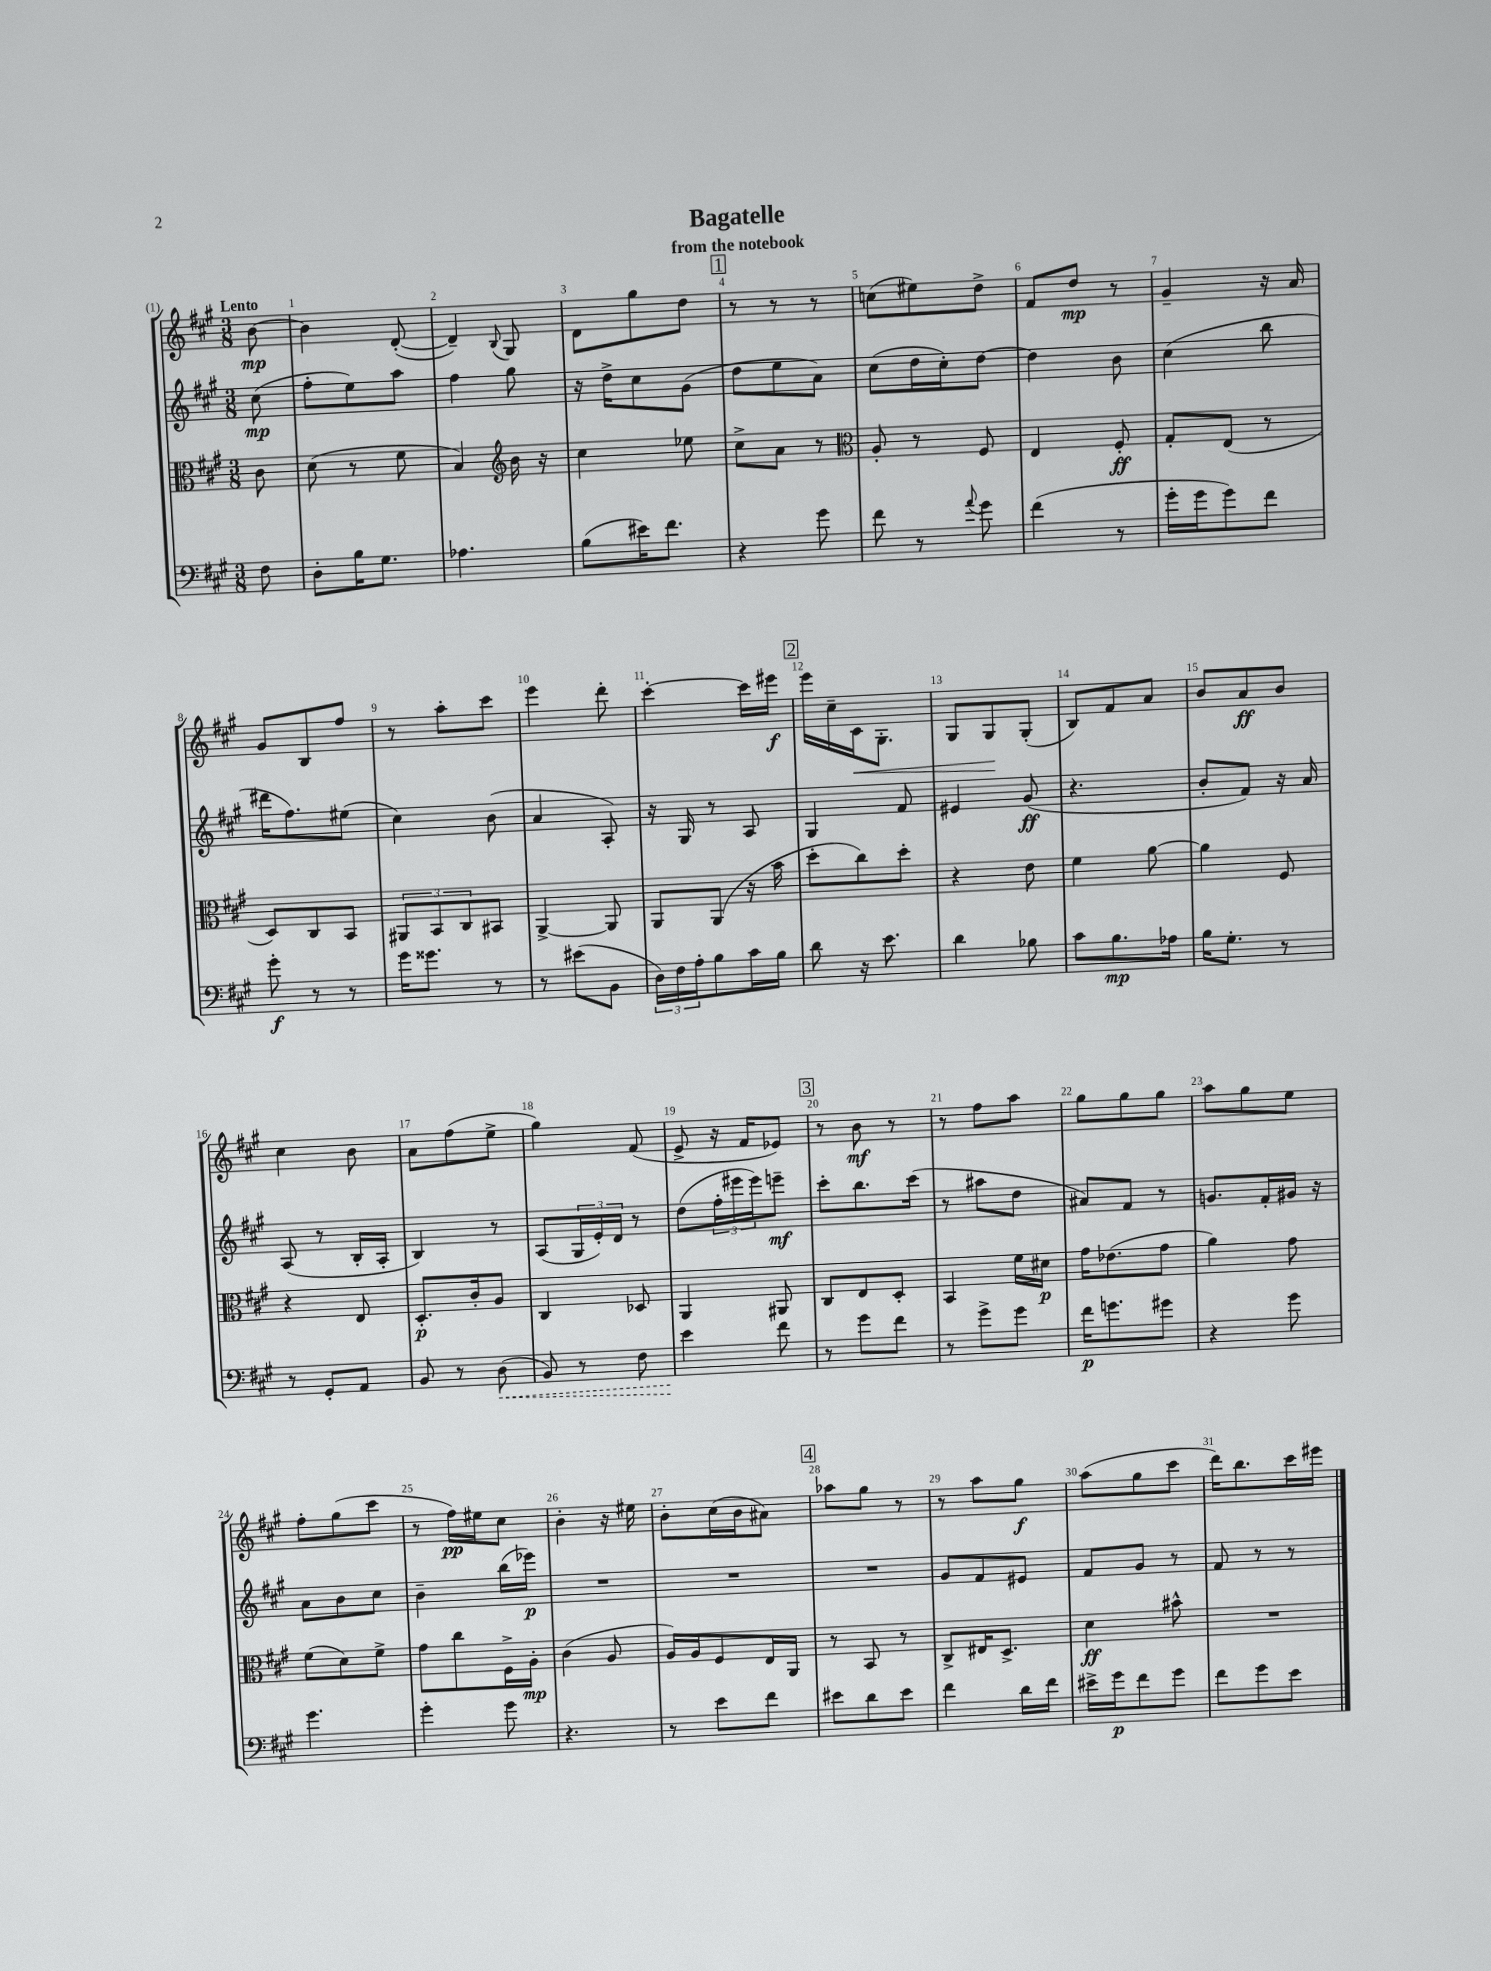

**kern	**kern	**kern	**kern
*staff4	*staff3	*staff2	*staff1
*clefF4	*clefC3	*clefG2	*clefG2
*k[f#c#g#]	*k[f#c#g#]	*k[f#c#g#]	*k[f#c#g#]
*M3/8	*M3/8	*M3/8	*M3/8
8F#	8c#	(8cc#	[8b
=	=	=	=
8D'	(8d	8ff#'	4b]
16B	8r	8ee)	.
8.G#	.	.	.
.	8f#	8aa	([8d'
=	=	=	=
4.A-	4B)	4ff#	4d~])
*	*clefG2	*	*
.	.	.	8qqB
.	16b	8gg#	8G#
.	16r	.	.
=	=	=	=
(8B	4cc#	16r	8d
.	.	16dd^	.
16e#)	.	8cc#	8gg#
8.f#	.	.	.
.	8ee-	(8g#	8dd
=	=	=	=
4r	8cc#^	8dd	8r
.	8a	8ee	8r
8g#	8r	8a)	8r
=	=	=	=
*	*clefC3	*	*
8f#	8A'	(8cc#	(8cc
8r	8r	16dd	8ee#)
.	.	16cc#')	.
8qqa	.	.	.
8g#	8F#	[8dd	8dd^
=	=	=	=
(4f#	4E	4dd]	8f#
.	.	.	8dd
8r	8F#'	8b	8r
=	=	=	=
16g#'	8G#'	(4cc#	4g#~
16g#	.	.	.
8g#)	(8E	.	.
8f#	8r	8bb	16r
.	.	.	16a
=	=	=	=
8g#'	8D)	16ddd#	8g#
.	.	8.ff#)	.
8r	8C#	.	8B
8r	8BB	(8ee#	8ff#
=	=	=	=
16g#	12AA#	4cc#)	8r
8.g##	.	.	.
.	12BB	.	.
.	.	.	8aa'
.	12C#	.	.
8r	8BB#	(8b	8ccc#
=	=	=	=
8r	[4AA^	4a	4eee
(8e#	.	.	.
8BB	8AA]	8A')	8ddd'
=	=	=	=
24D)	8AA	16r	[4ccc#'
24F#	.	.	.
.	.	16G#	.
24A'	.	.	.
8B	(8AA	8r	.
16c#	16r	8A	16ccc#]
16B	16b	.	16eee#
=	=	=	=
8d	8dd'	4G#	16eee
.	.	.	16cc#~
16r	8cc#)	.	16c#
8.e	.	.	8.G#'
.	8dd'	8f#	.
=	=	=	=
4d	4r	4e#	8G#
.	.	.	8G#
8B-	8e	(8g#	(8G#'
=	=	=	=
8c#	4f#	4.r	8B)
8.B	.	.	8f#
.	[8a	.	8a
16A-	.	.	.
=	=	=	=
16B	4a]	8b'	8b
8.G#'	.	.	.
.	.	8f#)	8a
8r	8F#	16r	8b
.	.	16a	.
=	=	=	=
8r	4r	(8A	4cc#
8GG#'	.	8r	.
8AA	8E	16B'	8b
.	.	16A'	.
=	=	=	=
8BB	8.D'	4B)	8a
8r	.	.	(8ff#
.	16c#'	.	.
(8D	8A	8r	8ee^
=	=	=	=
8BB)	4C#	(8A	4gg#)
8r	.	24G#	.
.	.	24e')	.
.	.	24d	.
8F#	8D-	8r	(8f#
=	=	=	=
4e	4AA	(8dd	8e^
.	.	24ff#'	16r
.	.	24eee#	.
.	.	.	16f#
.	.	24eee#)	.
8f#	8AA#	8eee~	8e-)
=	=	=	=
8r	8C#	8ccc#'	8r
8g#	8E	8.bb	8b
8f#	8D'	.	8r
.	.	(16ccc#	.
=	=	=	=
8r	4BB	8r	8r
8g#^	.	8aa#	8ff#
8g#	16f#	8dd	8aa
.	16d#	.	.
=	=	=	=
16f#	16g#	8a#)	8gg#
8.g	(8.e-	.	.
.	.	8f#	8gg#
8g#	8g#	8r	8gg#
=	=	=	=
4r	4a)	8.g	8aa
.	.	.	8gg#
.	.	16f#'	.
8g#	8g#	16g#	8ee
.	.	16r	.
=	=	=	=
4.g#	(8f#	8a	8ff#'
.	8d)	8b	(8gg#
.	8f#^	8cc#	8ccc#
=	=	=	=
4g#'	8g#	4b~	8r
.	8cc#	.	16ff#)
.	.	.	16ee#
8g#	16F#^	(16bb	8cc#
.	16A'	16eee-)	.
=	=	=	=
4.r	(4c#	4.r	4b'
.	8A	.	16r
.	.	.	16ee#
=	=	=	=
8r	16A)	4.r	8b'
.	16A	.	.
8e	8F#	.	(16cc#
.	.	.	16b
8f#	16E	.	8a#)
.	16AA	.	.
=	=	=	=
8e#	8r	4.r	8aa-
8d	8BB	.	8gg#
8e#	8r	.	8r
=	=	=	=
4f#	8C#^	8g#	8r
.	16E#	8f#	8aa
.	8.D^	.	.
16d	.	8e#	8gg#
16f#	.	.	.
=	=	=	=
16e#^	4d	8f#	(8aa
16g#	.	.	.
8f#	.	8g#	8gg#
8g#	8b#^^	8r	8ccc#
=	=	=	=
8f#	4.r	8f#	16ddd)
.	.	.	8.bb
8g#	.	8r	.
8e	.	8r	16ccc#
.	.	.	16eee#
==	==	==	==
*-	*-	*-	*-
